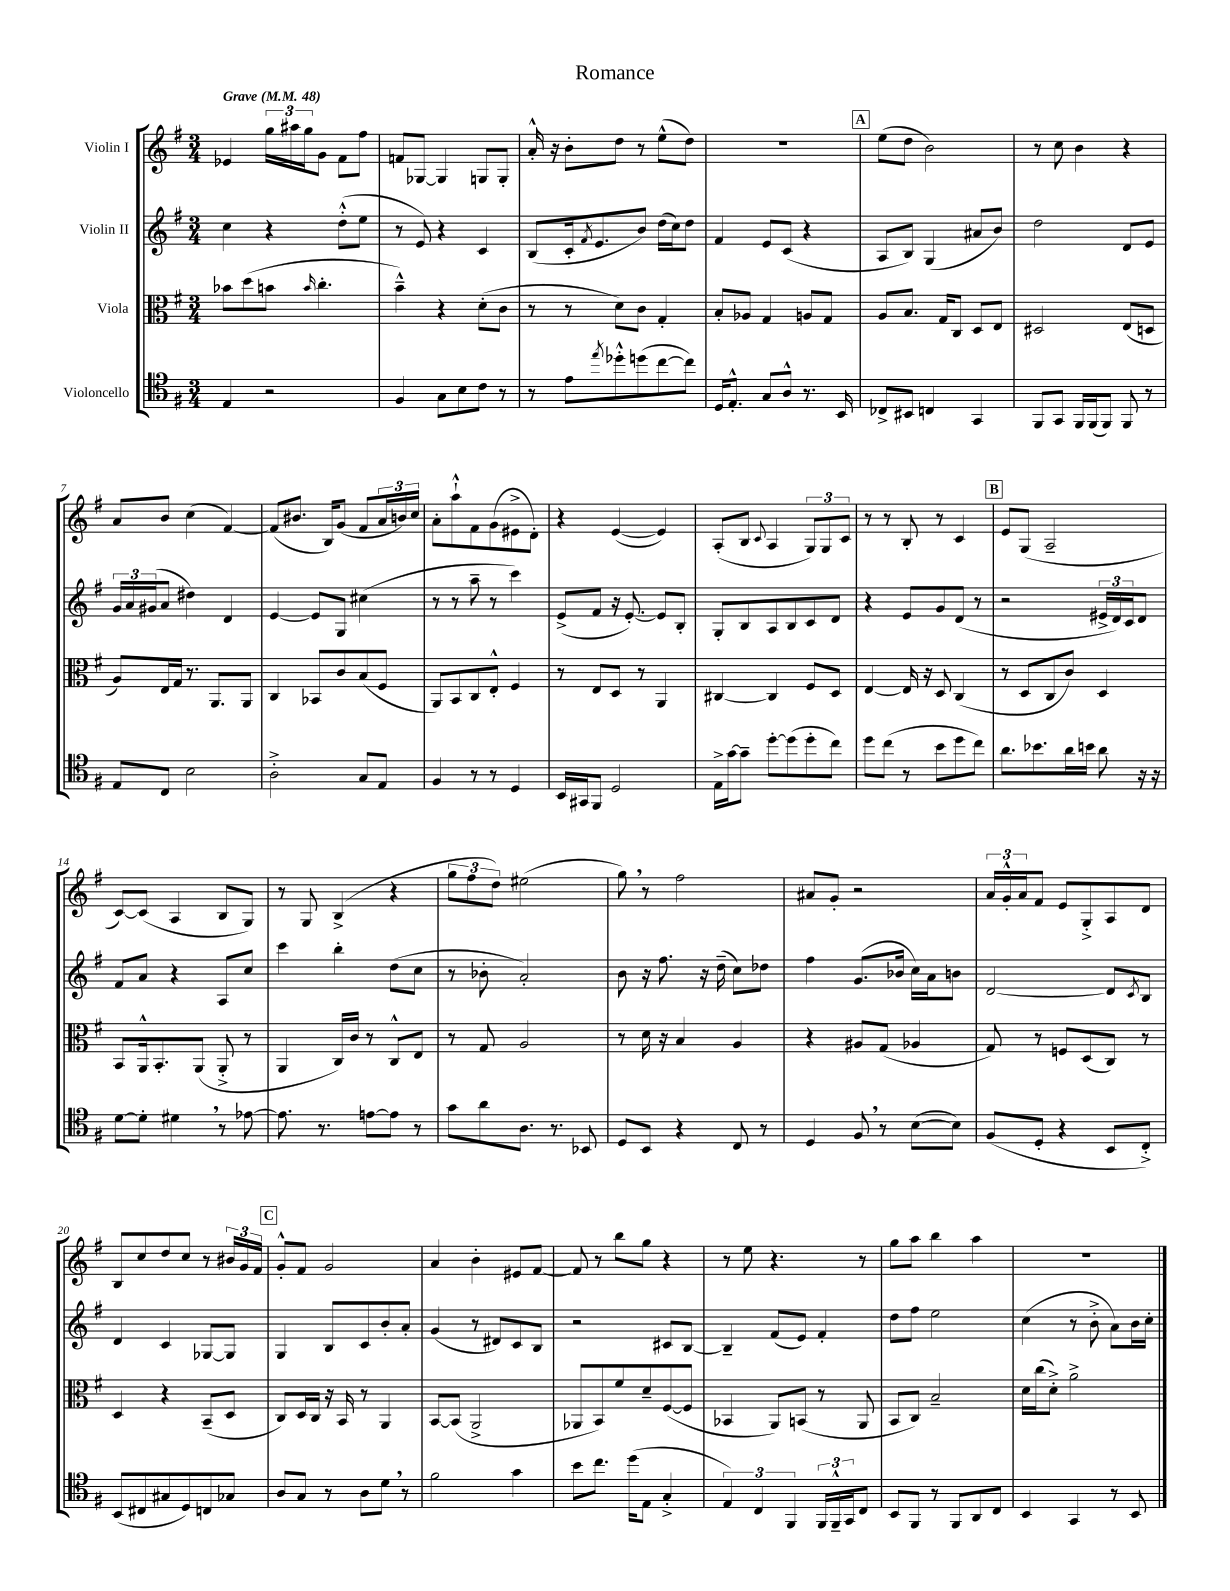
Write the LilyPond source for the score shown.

\header { title = "Romance" }
<<
\new StaffGroup <<
\new Staff = "s0" \with { instrumentName = "Violin I" } {
    \clef treble \key g \major \numericTimeSignature \time 3/4 \tempo "Grave" 4 = 48
    ees'4 \tuplet 3/2 { g''16 ais''16 g''16 } g'8 fis'8 fis''8 |
    f'8 ges8~ ges4 g8 g8-. |
    a'16-.-^ r16 b'8-. d''8 r8 e''8-^( d''8) |
    R2. |
    \mark \markup { \box "A" } e''8( d''8 b'2) |
    r8 c''8 b'4 r4 |
    a'8 b'8 c''4( fis'4~) |
    fis'8( bis'8. b16) g'8( fis'8 \tuplet 3/2 { a'16 b'16) c''16 } |
    a'8-. a''8-!-^ fis'8 g'8( eis'8-> d'8-.) |
    r4 e'4~( e'4) |
    a8-.( b8 \appoggiatura { c'8 } a4 \tuplet 3/2 { g8) g8 c'8 } |
    r8 r8 b8-. r8 c'4 |
    \mark \markup { \box "B" } e'8 g8( a2-- |
    c'8~) c'8( a4 b8 g8) |
    r8 g8 b4->( r4 |
    \tuplet 3/2 { g''8 fis''8 d''8) } eis''2( |
    g''8) \breathe r8 fis''2 |
    ais'8 g'8-. r2 |
    \tuplet 3/2 { a'16 g'16-.-^ a'16 } fis'8 e'8 g8-.-> a8 d'8 |
    b8 c''8 d''8 c''8 r8 \tuplet 3/2 { bis'16 g'16 fis'16 } |
    \mark \markup { \box "C" } g'8-.-^ fis'8 g'2 |
    a'4 b'4-. eis'8 fis'8~ |
    fis'8 r8 b''8 g''8 r4 |
    r8 e''8 r4. r8 |
    g''8 a''8 b''4 a''4 |
    R2. \bar "|." |
}
\new Staff = "s1" \with { instrumentName = "Violin II" } {
    \clef treble \key g \major \numericTimeSignature \time 3/4
    c''4 r4 d''8-.-^( e''8 |
    r8 e'8) r4 c'4 |
    b8( c'16-. \acciaccatura { fis'8 } e'8. b'8) d''16( c''16) d''8 |
    fis'4 e'8 c'8( r4 |
    \mark \markup { \box "A" } a8 b8) g4( ais'8 b'8) |
    d''2 d'8 e'8 |
    \tuplet 3/2 { g'16 a'16 gis'16( } a'8 dis''4) d'4 |
    e'4~ e'8 g8 cis''4( |
    r8 r8 a''8-- r8 c'''4) |
    e'8->( fis'8 r16 e'8.~-.) e'8 b8-. |
    g8-. b8 a8 b8 c'8 d'8 |
    r4 e'8 g'8 d'8( r8 |
    \mark \markup { \box "B" } r2 \tuplet 3/2 { eis'16-> d'16) c'16 } d'8 |
    fis'8 a'8 r4 a8 c''8 |
    c'''4 b''4-. d''8( c''8 |
    r8 bes'8-. a'2-.) |
    b'8 r16 fis''8. r16 d''16--( c''8) des''8 |
    fis''4 g'8.( bes'16 c''16) a'16 b'8 |
    d'2~ d'8 \acciaccatura { c'8 } b8 |
    d'4 c'4 ges8~ ges8 |
    \mark \markup { \box "C" } g4 b8 c'8 b'8-. a'8-. |
    g'4( r8 dis'8) c'8 b8 |
    r2 cis'8 b8~ |
    b4-- fis'8( e'8) fis'4-. |
    d''8 fis''8 e''2 |
    c''4( r8 b'8-.-> a'8) b'16 c''16-. \bar "|." |
}
\new Staff = "s2" \with { instrumentName = "Viola" } {
    \clef alto \key g \major \numericTimeSignature \time 3/4
    bes'8 d''8( b'8 \grace { b'16 } c''4.-. |
    b'4---^) r4 d'8-.( c'8 |
    r8 r8 d'8) c'8 g4-. |
    b8-. aes8 g4 a8 g8 |
    \mark \markup { \box "A" } a8 b8. g16 c8 d8 e8 |
    dis2 e8( d8 |
    a8) e16 g16 r8. a,8. a,8 |
    c4 bes,8 c'8 b8( fis8 |
    a,8) b,8 c8 e8-.-^ fis4 |
    r8 e8 d8 r8 a,4 |
    cis4~ cis4 fis8 d8 |
    e4~ e16 r16 d8 c4( |
    \mark \markup { \box "B" } r8 d8 c8 c'8) d4 |
    b,8 a,16-^ b,8.-. a,8( a,8-.-> r8 |
    a,4 c16) c'16 r8 c8-^ e8 |
    r8 g8 a2 |
    r8 d'16 r16 b4 a4 |
    r4 ais8 g8( aes4 |
    g8) r8 f8 d8( c8) r8 |
    d4 r4 b,8--( d8 |
    \mark \markup { \box "C" } c8) d16 c16 r16 b,16 r8 a,4 |
    b,8~ b,8( a,2-> |
    aes,8 b,8) fis'8 d'8-- fis8~( fis8 |
    bes,4 a,8) b,8( r8 a,8 |
    b,8 c8) b2-- |
    d'16 c''16( d'8-.->) a'2-> \bar "|." |
}
\new Staff = "s3" \with { instrumentName = "Violoncello" } {
    \clef tenor \key g \major \numericTimeSignature \time 3/4
    e4 r2 |
    fis4 g8 b8 c'8 r8 |
    r8 e'8 \acciaccatura { e''8 } des''8-.-^ d''8( c''8~ c''8) |
    d16 e8.-.-^ g8 a8-^ r8. b,16 |
    \mark \markup { \box "A" } ces8-> bis,8 c4 g,4 |
    fis,8 g,8 fis,16 fis,16( fis,8) fis,8 r8 |
    e8 c8 b2 |
    a2-.-> g8 e8 |
    fis4 r8 r8 d4 |
    b,16 gis,16 fis,8 d2 |
    e16-> g'16~ g'8-- d''8~-. d''8( d''8-. c''8) |
    d''8 c''8( r8 b'8 d''8 c''8) |
    \mark \markup { \box "B" } a'8. bes'8. a'16 b'16 a'8 r16 r16 |
    d'8~ d'8-. dis'4 \breathe r8 ees'8~ |
    ees'8. r8. e'8~ e'8 r8 |
    g'8 a'8 a8. r8. bes,8 |
    d8 b,8 r4 c8 r8 |
    d4 fis8 \breathe r8 b8~( b8) |
    fis8( d8-. r4 b,8 c8-.->) |
    b,8( cis8 gis8 d8) c8 ges8 |
    \mark \markup { \box "C" } a8 g8 r8 a8 d'8 \breathe r8 |
    fis'2 g'4 |
    b'8 c''8. d''16( e8 g4-.-> |
    \tuplet 3/2 { e4) c4 fis,4 } \tuplet 3/2 { fis,16 fis,16---^ g,16 } c8 |
    b,8 fis,8 r8 fis,8 a,8 c8 |
    b,4 g,4 r8 b,8 \bar "|." |
}
>>
>>
